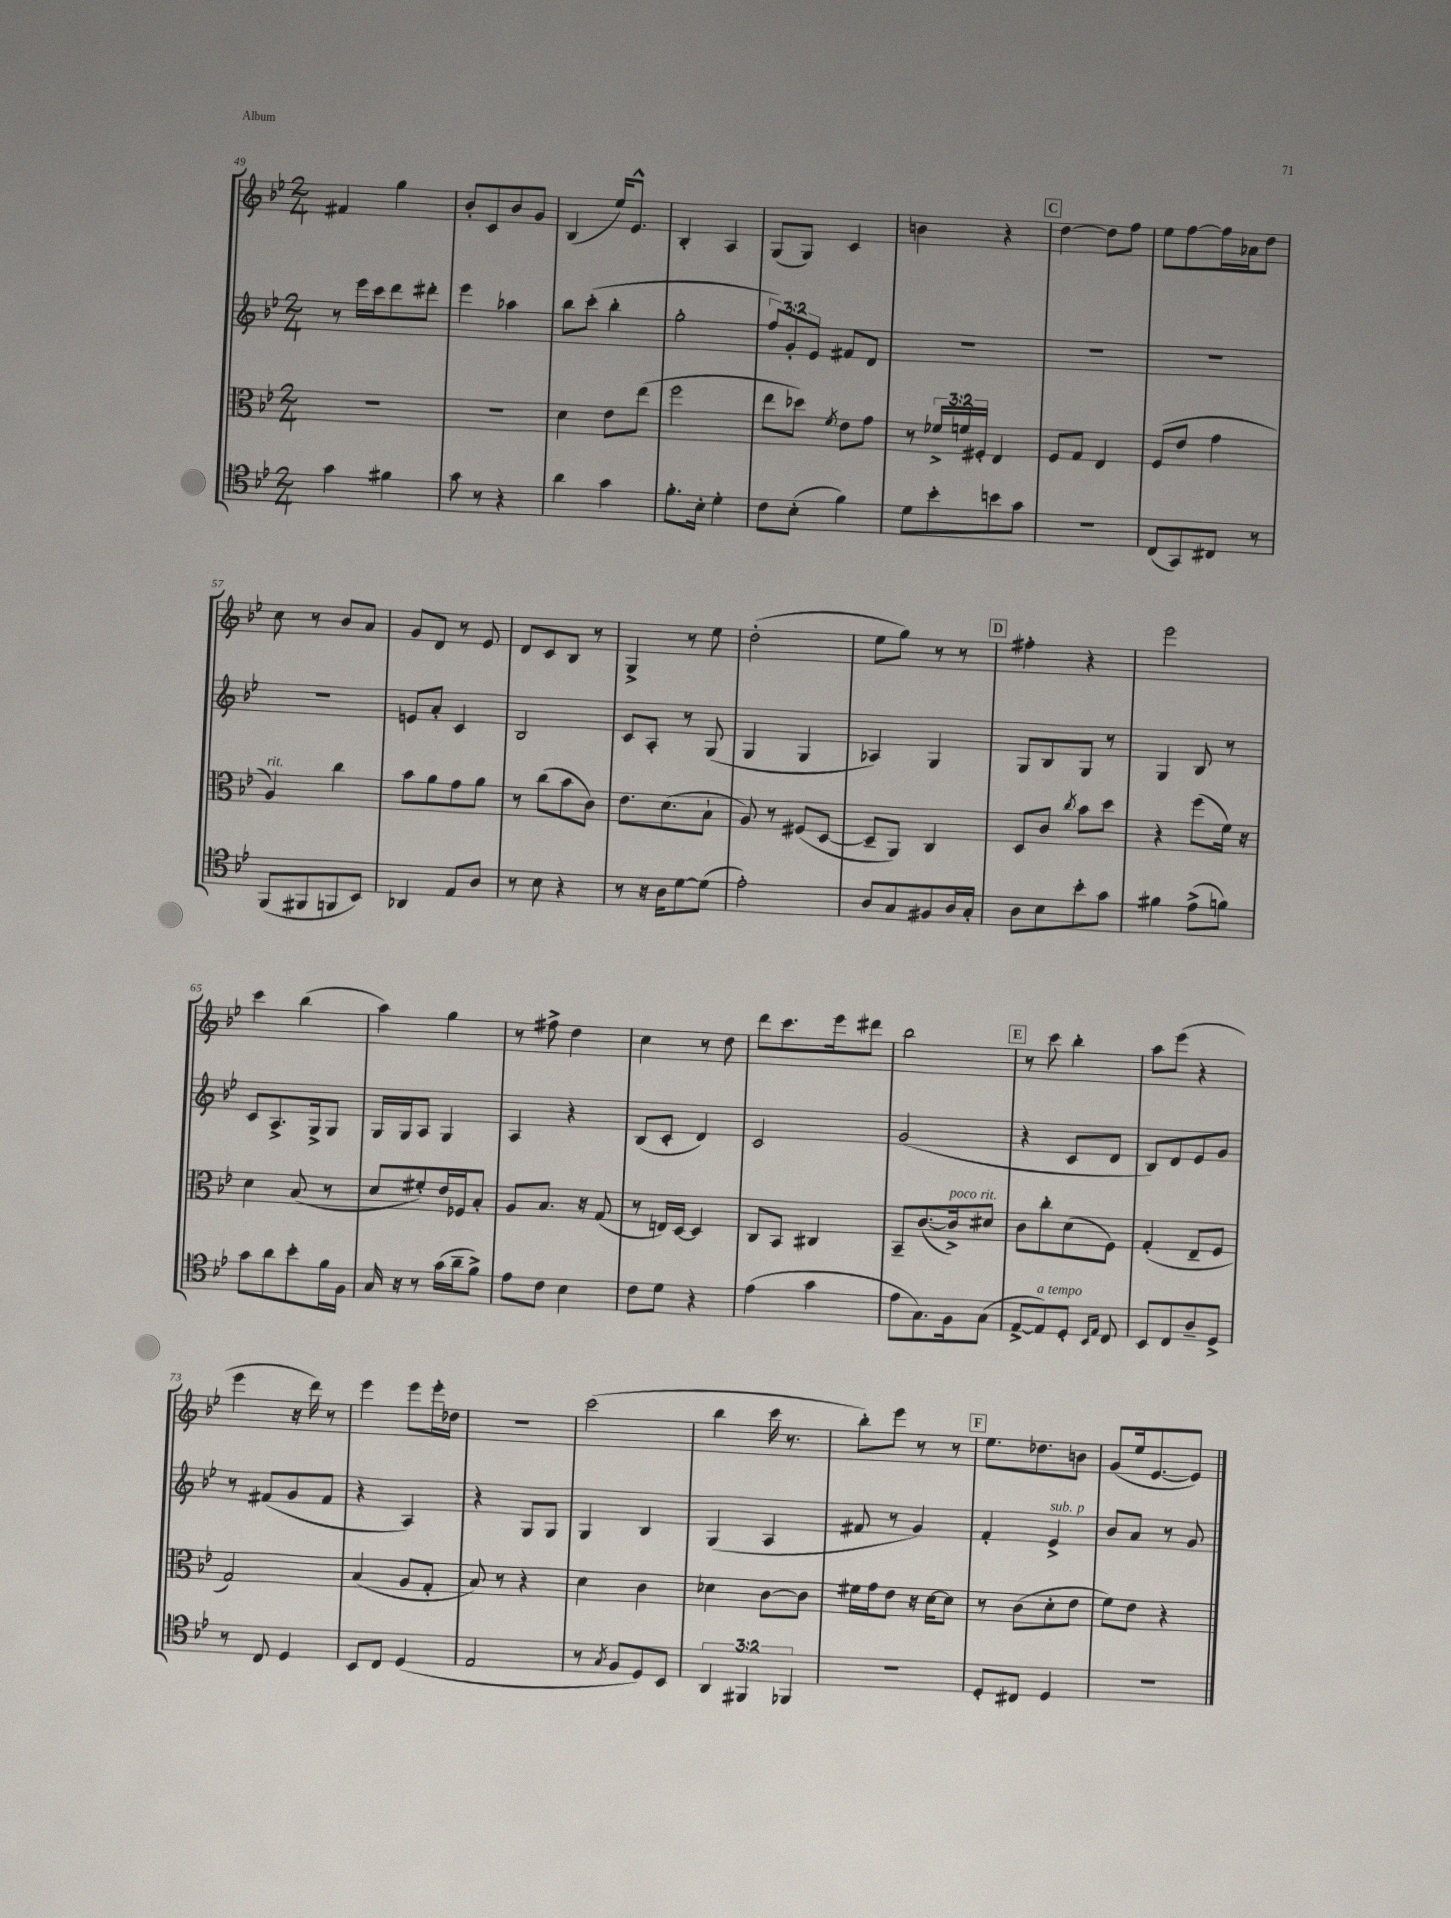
<<
\new StaffGroup <<
\new Staff = "s0" {
    \clef treble \key bes \major \numericTimeSignature \time 2/4
    \autoBeamOff fis'4 g''4 |
    bes'8[-. c'8 bes'8 g'8] |
    bes4( ees''16[) ees'8.]-^ |
    bes4-. a4 |
    g8[( g8]) c'4 |
    b'4 r4 |
    \mark \markup { \box "C" } d''4~ d''8[ f''8] |
    ees''8[ f''8~ f''16 aes'16 d''8] |
    c''8 r8 bes'8[ a'8] |
    g'8[ d'8] r8 ees'8 |
    d'8[ c'8 bes8] r8 |
    g4-> r8 ees''8 |
    d''2-.( |
    ees''8[ g''8]) r8 r8 |
    \mark \markup { \box "D" } fis''4-. r4 |
    ees'''2 |
    c'''4 bes''4( |
    a''4) g''4 |
    r8 fis''8-> d''4 |
    c''4 r8 d''8 |
    d'''8[ c'''8. ees'''16 dis'''8] |
    bes''2 |
    \mark \markup { \box "E" } r8 c'''8 bes''4-. |
    a''8[ ees'''8]( r4 |
    ees'''4 r16 d'''16) r8 |
    ees'''4 ees'''8[ ees'''16-. des''16] |
    r2 |
    c'''2( |
    bes''4 c'''16 r8. |
    bes''8[-.) ees'''8] r8 r8 |
    \mark \markup { \box "F" } ees''8.[ des''8. b'8] |
    g'8[( ees''16 ees'8.~ ees'8]) \bar "|." |
}
\new Staff = "s1" {
    \clef treble \key bes \major \numericTimeSignature \time 2/4 \override Staff.TupletNumber.text = #tuplet-number::calc-fraction-text
    \autoBeamOff r8 ees'''16[ c'''16 d'''8 dis'''8]-. |
    ees'''4 aes''4 |
    bes''8[ c'''8]-.( bes''4-. |
    g''2-. |
    \tuplet 3/2 { f''8[) g'8-. ees'8] } fis'8[ d'8] |
    R2 |
    \mark \markup { \box "C" } R2 |
    R2 |
    R2 |
    e'8[ a'8]-. c'4 |
    bes2 |
    c'8[ a8]-. r8 g8( |
    g4 g4 |
    aes4) g4 |
    \mark \markup { \box "D" } g8[ bes8 g8] r8 |
    g4 bes8 r8 |
    c'8[ a8.-> g16-> g8] |
    g16[ g16 a8] g4 |
    a4 r4 |
    bes8[( c'8]-. d'4) |
    c'2 |
    g'2( |
    \mark \markup { \box "E" } r4 c'8[ d'8] |
    bes8[) d'8 ees'8 g'8] |
    r8 fis'8[( g'8 fis'8] |
    r4 a4) |
    r4 g8[ g8] |
    g4 bes4 |
    g4( a4 |
    fis'8 r8 g'4) |
    \mark \markup { \box "F" } f'4-. ees'4->^\markup { \italic "sub. p" } |
    bes'8[ a'8] r8 g'8 \bar "|." |
}
\new Staff = "s2" {
    \clef alto \key bes \major \numericTimeSignature \time 2/4 \override Staff.TupletNumber.text = #tuplet-number::calc-fraction-text
    \autoBeamOff r2 |
    R2 |
    d'4 ees'8[ ees''8]( |
    f''2 |
    ees''8[ des''8]) \acciaccatura { f'8 } ees'8[ g'8] |
    r8 \tuplet 3/2 { fes'16[-> f'16 fis16]-. } ees4 |
    \mark \markup { \box "C" } f8[ g8] ees4 |
    f8[( ees'8] g'4 |
    a4^\markup { \italic "rit." }) c''4 |
    bes'8[ a'8 g'8 a'8] |
    r8 c''8[( bes'8 c'8]) |
    ees'8.[ d'8.( bes8]-! |
    a8) r8 fis8[( d8]~ |
    d8[-- a,8]) c4 |
    \mark \markup { \box "D" } d8[ c'8] \acciaccatura { c''8 } bes'8[ d''8] |
    r4 f''8[( f'16]) r16 |
    d'4 bes8( r8 |
    d'8[ fis'8-.) ees'16 fes16 bes8]-. |
    a8[ bes8.] r16 g8( |
    r8 e16[) d16]~ d4 |
    c8[ bes,8] cis4 |
    bes,8[-- c'8.~( c'16->^\markup { \italic "poco rit." }) dis'8] |
    \mark \markup { \box "E" } c'8[ c''8-. d'8( f8]) |
    g4-.( ees8[-- f8] |
    g2) |
    bes4( a8[ g8]-. |
    bes8) r8 r4 |
    d'4 c'4 |
    des'4 c'8[~ c'8] |
    fis'16[ g'16 ees'8] r16 d'16[~ d'8] |
    \mark \markup { \box "F" } r8 c'8[( d'8-. ees'8] |
    f'8[) ees'8] r4 \bar "|." |
}
\new Staff = "s3" {
    \clef tenor \key bes \major \numericTimeSignature \time 2/4 \override Staff.TupletNumber.text = #tuplet-number::calc-fraction-text
    \autoBeamOff g'4 fis'4 |
    g'8 r8 r4 |
    a'4 g'4 |
    f'8.[-. bes16]-. d'4-. |
    c'8[ bes8]-.( f'4) |
    d'8[ bes'8-. b'8 g'8] |
    \mark \markup { \box "C" } R2 |
    c8[( g,8) cis8] r8 |
    f,8[( fis,8 f,8 bes,8]) |
    aes,4 ees8[ a8] |
    r8 bes8 r4 |
    r8 r16 a16[ d'8~ d'8]( |
    ees'2-.) |
    a8[ g8 fis8 a16 g16]-. |
    \mark \markup { \box "D" } a8[ bes8 bes'8-. g'8] |
    fis'4 ees'8[->( f'8]) |
    g'8[ a'8 bes'8-. f'16 f16] |
    g16 r16 r8 g'16[( a'16-- f'8]->) |
    ees'8[ c'8] bes4 |
    c'8[ d'8] r4 |
    ees'4( g'4 |
    ees'8[ g8.) f16 g8]( |
    \mark \markup { \box "E" } ees8[~-> ees8^\markup { \italic "a tempo" }) d8]-. \grace { bes,16[ ees16] } c8 |
    bes,8[ c8 a8-- d8]-> |
    r8 c8 d4 |
    bes,8[ c8] d4( |
    ees2 |
    r8 \acciaccatura { g8 } f8[ d8) bes,8] |
    \tuplet 3/2 { a,4 fis,4 fes,4 } |
    r2 |
    \mark \markup { \box "F" } d8[-. cis8] d4 |
    r2 \bar "|." |
}
>>
>>
\layout { \context { \Score currentBarNumber = #49 } }
